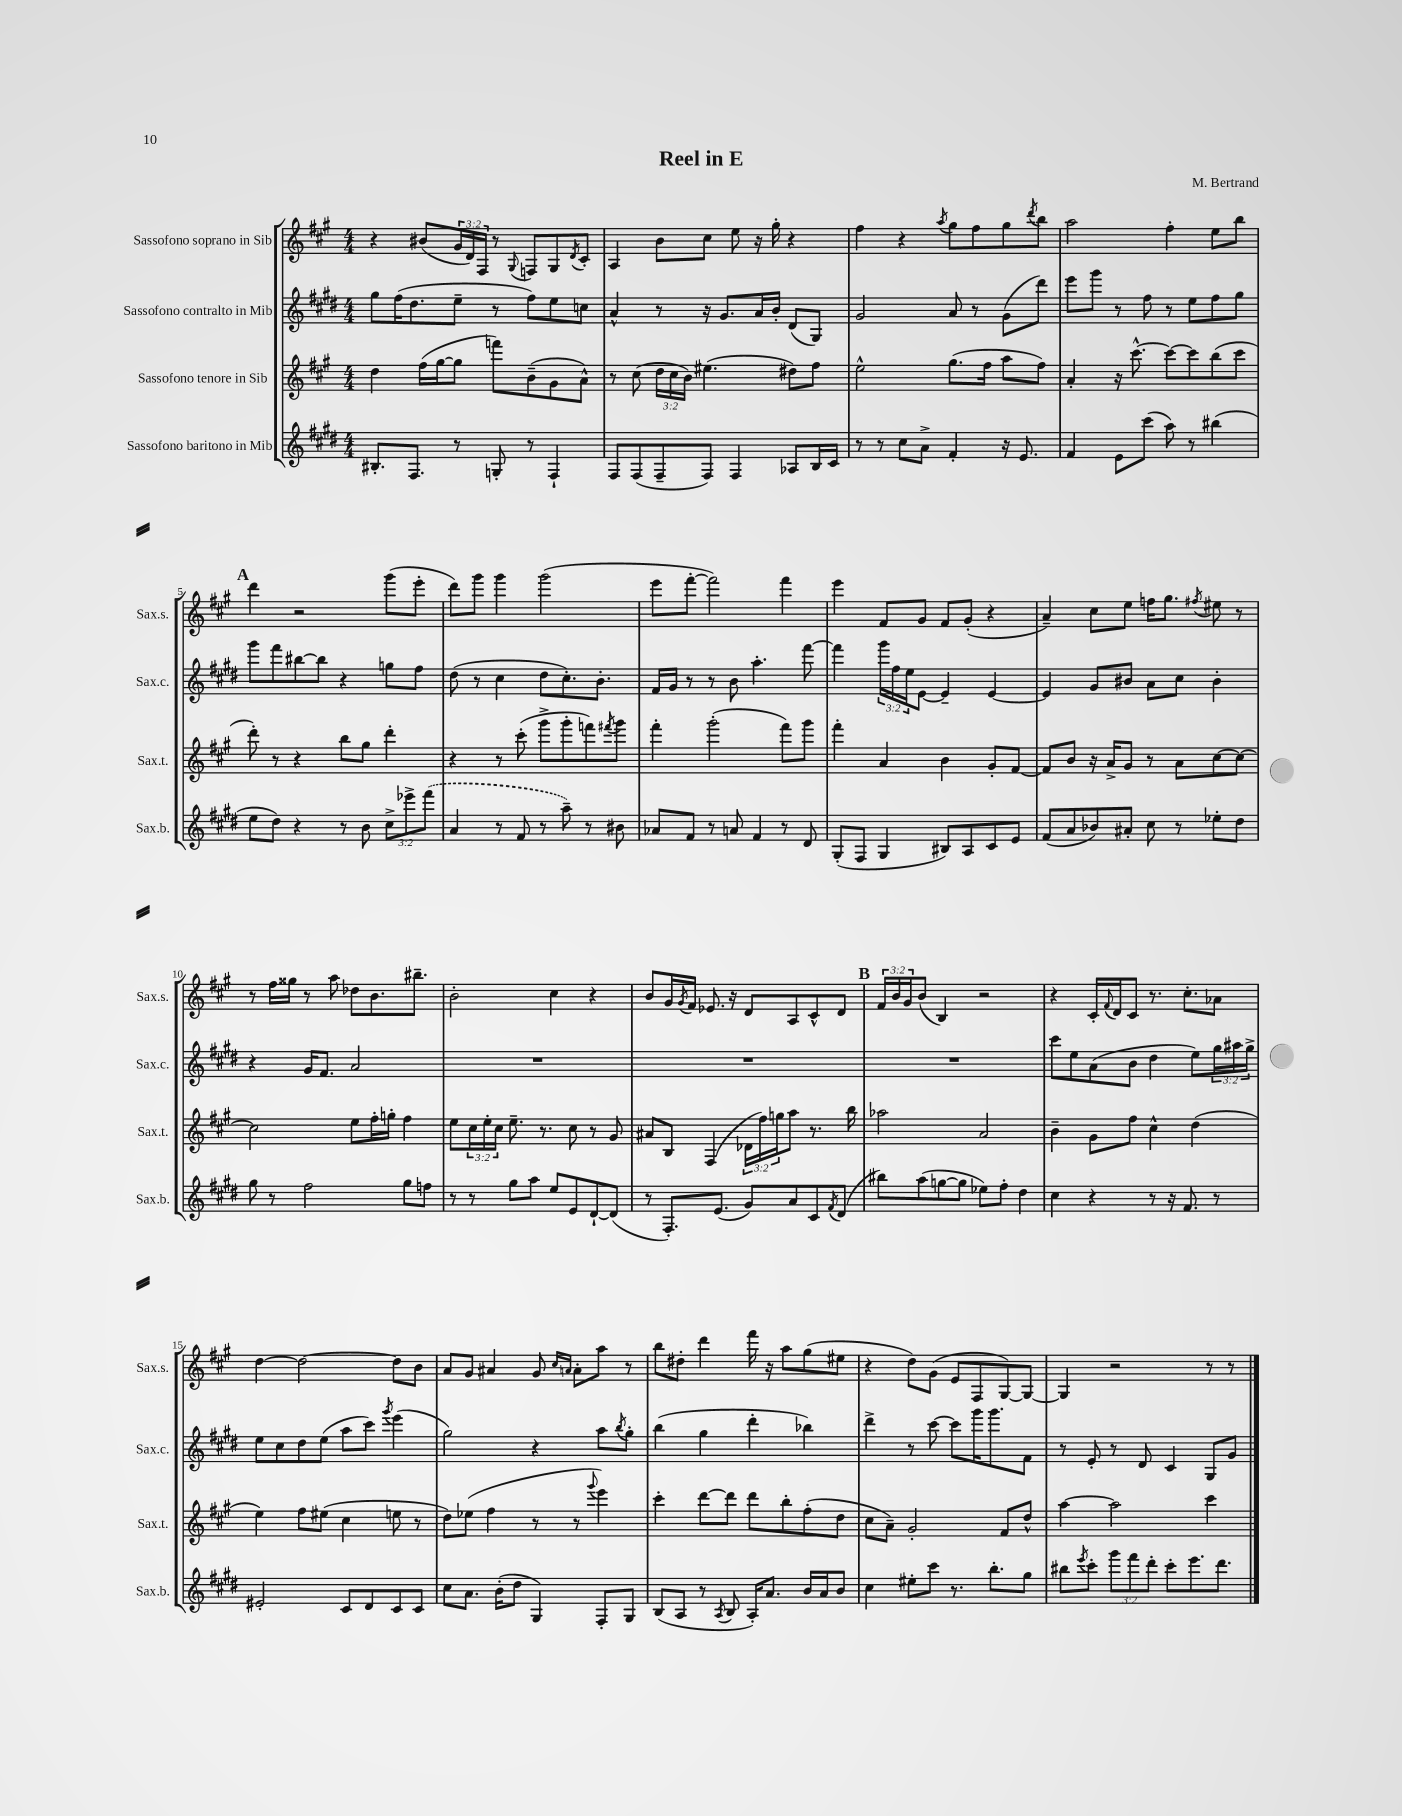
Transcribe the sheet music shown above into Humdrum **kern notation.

**kern	**kern	**kern	**kern
*staff4	*staff3	*staff2	*staff1
*clefG2	*clefG2	*clefG2	*clefG2
*k[f#c#g#d#]	*k[f#c#g#]	*k[f#c#g#d#]	*k[f#c#g#]
*M4/4	*M4/4	*M4/4	*M4/4
8.B#'	4dd	8gg#	4r
.	.	(16ff#	.
8.F#	.	8.dd#	.
.	(16ff#	.	(8b#
.	[16gg#	.	.
8r	8gg#]	8ee~	24g#
.	.	.	24d)
.	.	.	24F#
8G'	8fff)	8r	8r
.	.	.	8qqG#
8r	(8b~	8ff#)	8F
4F#`	8g#	8ee	8G#
.	.	.	8qd
.	8a^^)	8cc	8c#'
=	=	=	=
8F#	8r	4a^^	4A
(8F#	(8cc#	.	.
8F#~	24dd	8r	8b
.	24cc#	.	.
.	24b)	.	.
8F#)	(4.ee#	16r	8cc#
.	.	8.g#	.
4F#	.	.	8ee
.	.	16a	16r
.	.	16b'	16gg#'
8A-	8dd#)	(8d#	4r
16B	8ff#	8G#)	.
16c#	.	.	.
=	=	=	=
8r	2ee^^	2g#	4ff#
8r	.	.	.
8cc#	.	.	4r
8a^	.	.	.
.	.	.	8qaa
4f#'	(8.gg#	8a	8gg#
.	.	8r	8ff#
.	16ff#	.	.
16r	8aa	(8g#	8gg#
8.e	.	.	.
.	.	.	8qddd
.	8ff#)	8ddd#)	8bb
=	=	=	=
4f#	4a'	8eee	2aa
.	.	8ggg#	.
8e	16r	8r	.
.	[8.ccc#^^	.	.
(8ccc#	.	8ff#	.
8aa)	8ccc#_	8r	4ff#'
8r	8ccc#]	8ee	.
(4bb#	(8bb	8ff#	8ee
.	8ccc#	8gg#	8bb
=	=	=	=
8ee	8ddd')	8ggg#	4ddd
8dd#)	8r	8fff#	.
4r	4r	[8bb#	2r
.	.	8bb#]	.
8r	8bb	4r	.
8b	8gg#	.	.
12cc#^	4ddd'	8gg	(8ggg#
12eee-^	.	.	.
.	.	8ff#	8eee'
(12fff#	.	.	.
=	=	=	=
4a	4r	(8dd#	8ddd)
.	.	8r	8ggg#
8r	8r	4cc#	4ggg#
8f#	(8ccc#'	.	.
8r	8ggg#^	8dd#	(2ggg#
8aa~)	8ggg#'	8.cc#')	.
8r	8fff)	.	.
.	.	8.b'	.
.	8qfff#	.	.
8b#	8ggg#	.	.
=	=	=	=
8a-	4fff#'	16f#	8eee
.	.	16g#	.
8f#	.	8r	[8fff#'
8r	(2ggg#'	8r	2fff#])
8a	.	8b	.
4f#	.	4.aa'	.
8r	8fff#)	.	4fff#
8d#	8ggg#	[8fff#	.
=	=	=	=
(8G#'	4fff#'	4fff#]	4eee
8F#	.	.	.
4G#	4a	24ggg#	8f#
.	.	24ff#	.
.	.	24ee	.
.	.	[8e	8g#
8B#)	4b	4e~]	8f#
8A	.	.	(8g#'
8c#	8g#'	[4e	4r
8e	[8f#	.	.
=	=	=	=
(8f#	8f#]	4e]	4a~)
8a	8b	.	.
8b-)	16r	8g#	8cc#
.	16a^	.	.
8a#'	8g#	8b#	8ee
8cc#	8r	8a	16ff
.	.	.	8.gg#
8r	8a	8cc#	.
.	.	.	8qff#
8ee-'	[8cc#	4b#'	8ee#
8dd#	8cc#_	.	8r
=	=	=	=
8gg#	2cc#]	4r	8r
8r	.	.	16ff#
.	.	.	16gg##
2ff#	.	16g#	8r
.	.	8.f#	.
.	.	.	8aa
.	8ee	2a	8dd-
.	16ff#'	.	8.b
.	16gg'	.	.
8gg#	4ff#	.	.
.	.	.	8.bb#~
8ff	.	.	.
=	=	=	=
8r	8ee	1r	2b'
8r	24cc#	.	.
.	24ee'	.	.
.	24cc#	.	.
8gg#	8.ee~	.	.
8aa	.	.	.
.	8.r	.	.
8ee	.	.	4cc#
8e	8cc#	.	.
[8d#`	8r	.	4r
(8d#]	8g#	.	.
=	=	=	=
8r	8a#	1r	8b
8.F#')	8B	.	16g#
.	.	.	8qg#
.	.	.	16f#
.	(4F#	.	8.e-
(8.e	.	.	.
.	.	.	16r
8g#)	24d-	.	8d
.	24ff#)	.	.
.	24gg	.	.
8a	8aa	.	8A
8c#	8.r	.	8c#^^
8qf#	.	.	.
(8d#	.	.	8d
.	16bb	.	.
=	=	=	=
8bb#)	2aa-	1r	24f#
.	.	.	24b
.	.	.	24g#
(8aa	.	.	(8b
[8gg	.	.	4B)
8gg]	.	.	.
8ee-)	2a	.	2r
8ff#'	.	.	.
4dd#	.	.	.
=	=	=	=
4cc#	4b~	8ccc#	4r
.	.	8ee	.
4r	8g#	(8a	16c#'
.	.	.	8qqf#
.	.	.	16d
.	8ff#	8b	8c#
8r	4cc#^^	4dd#	8.r
16r	.	.	.
8.f#	.	.	8.cc#'
.	(4dd	8ee)	.
8r	.	24gg#	8a-
.	.	24aa#	.
.	.	24gg#^	.
=	=	=	=
2e#'	4ee)	8ee	[4dd
.	.	8cc#	.
.	8ff#	8dd#	2dd_
.	(8ee#	(8ee	.
8c#	4cc#	8aa	.
8d#	.	8ccc#)	.
.	.	8qggg#	.
8c#	8ee	(4eee	8dd]
8c#	8r	.	8b
=	=	=	=
8cc#	8dd)	2gg#)	8a
8.a	(8ee-	.	8g#
.	4ff#	.	4a#
(16b'	.	.	.
8dd#	.	.	.
4G#)	8r	4r	8g#
.	.	.	16qqcc#
.	.	.	16qqa
.	8r	.	8a'
.	8qqggg#	.	.
8F#'	4eee)	8aa	8aa
.	.	8qbb	.
8G#	.	8gg#'	8r
=	=	=	=
(8B	4ccc#'	(4bb	8bb
8A	.	.	8dd#'
8r	[8ddd	4gg#	4ddd
8qA	.	.	.
8B	8ddd]	.	.
16A')	8ddd	4ddd#'	16fff#
8.a	.	.	16r
.	8bb'	.	8aa
16b	(8ff#'	4bb-)	(8gg#
16a	.	.	.
8b	8dd	.	8ee#
=	=	=	=
4cc#	8cc#	4ddd#^	4r
.	8a~)	.	.
8ee#'	2g#'	8r	8dd)
8ccc#	.	[8ccc#	(8g#
8.r	.	8ccc#]	8e
.	.	16ggg#	8F#
8.bb'	.	8.ggg#	.
.	8f#	.	[8G#)
8gg#	8dd^^	8f#	8G#_
=	=	=	=
8bb#	[4aa	8r	4G#]
8qeee	.	.	.
8ccc#'	.	8e'	.
12ggg#	2aa]	8r	2r
12fff#	.	.	.
.	.	8d#	.
12ddd#'	.	.	.
8ccc#'	.	4c#	.
8.eee	.	.	.
.	4ccc#	8G#	8r
8.ddd#	.	.	.
.	.	8g#	8r
==	==	==	==
*-	*-	*-	*-
